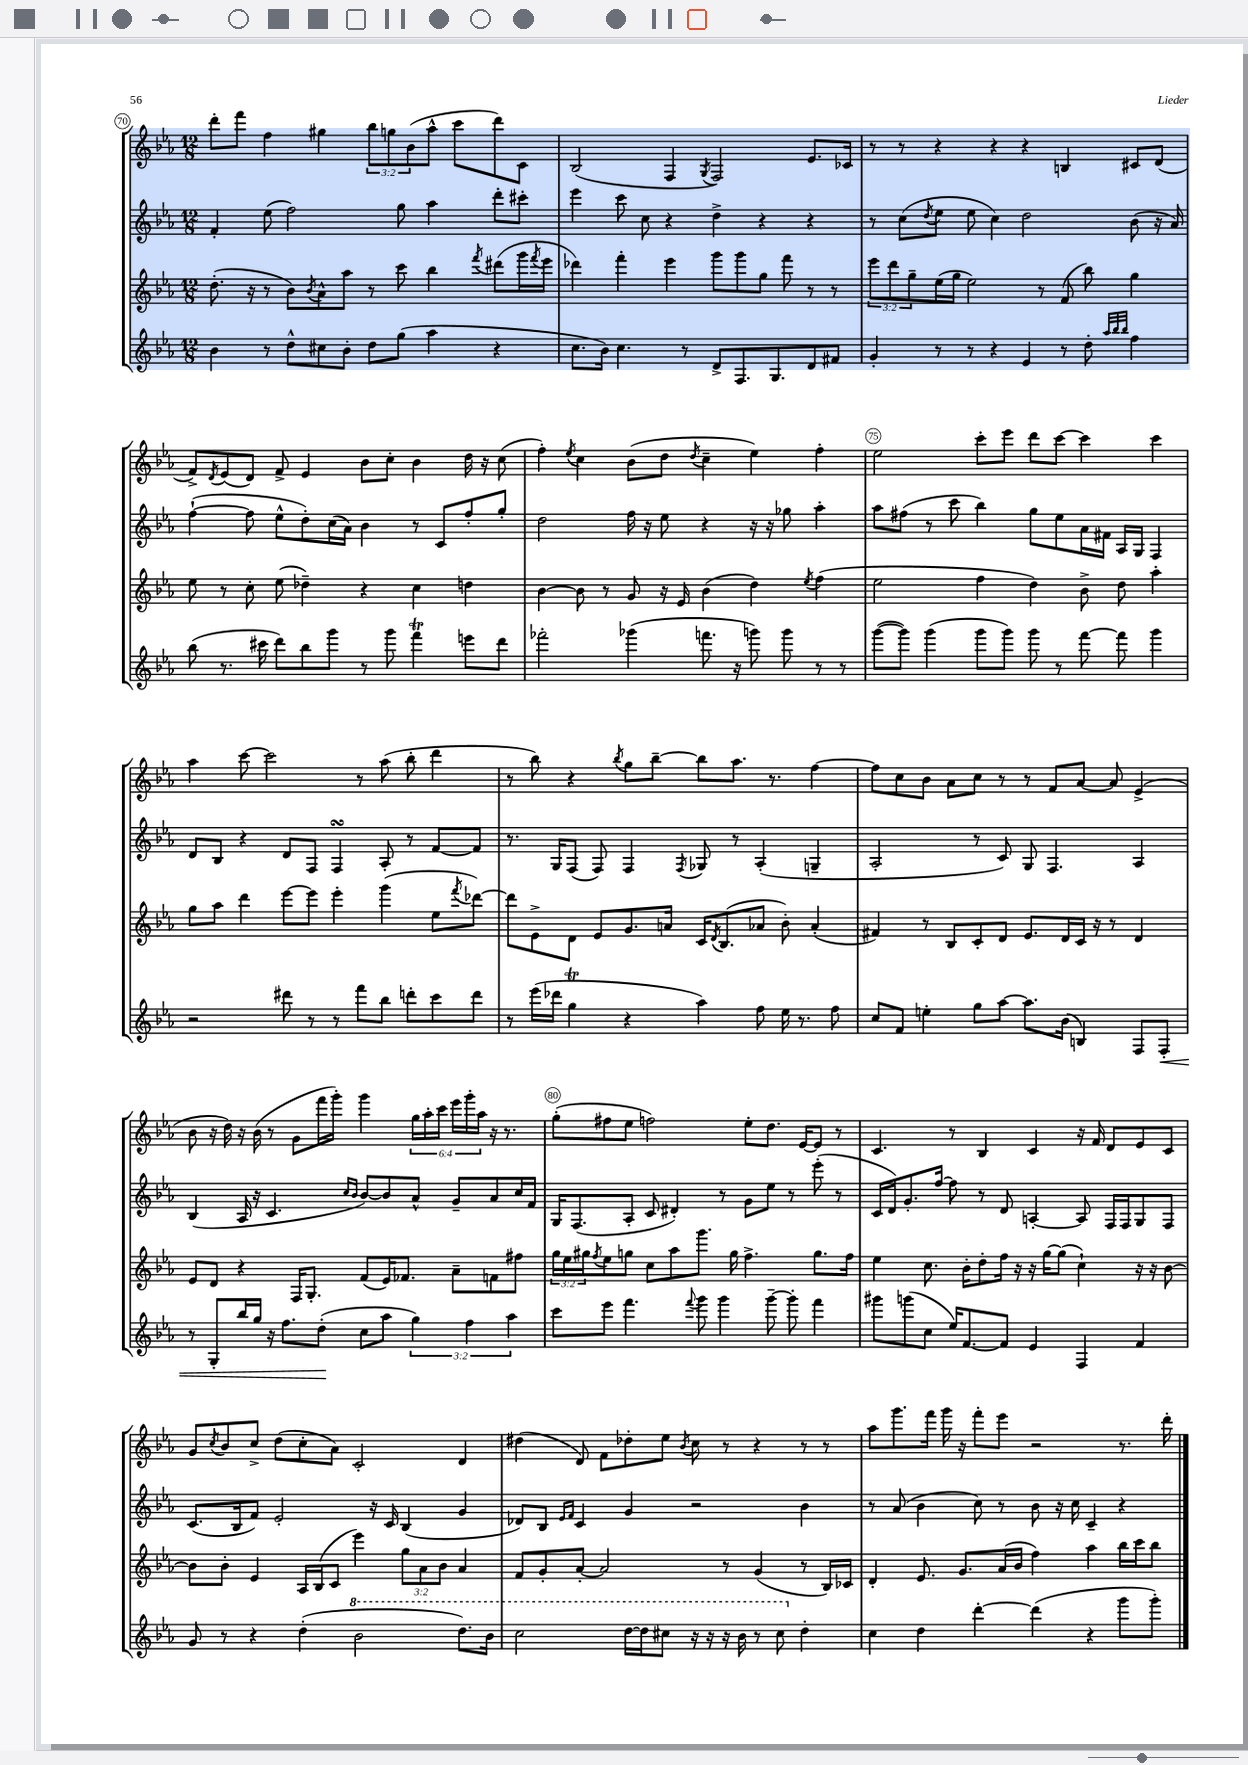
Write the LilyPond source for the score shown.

<<
\new StaffGroup <<
\new Staff = "s0" {
    \clef treble \key ees \major \numericTimeSignature \time 12/8 \override Staff.TupletNumber.text = #tuplet-number::calc-fraction-text
    d'''8-. f'''8 f''4 gis''4 \tuplet 3/2 { bes''8 g''8 bes'8( } aes''8-^ c'''8 d'''8) c'8 |
    bes2( f4 \acciaccatura { g8 } f2) ees'8. ces'16 |
    r8 r8 r4 r4 r4 b4 cis'8 d'8( |
    f'8->) \acciaccatura { d'8 } ees'8( d'8) f'8-> ees'4 bes'8 c''8-. bes'4 d''16 r16 c''8( |
    f''4-.) \acciaccatura { ees''8 } c''4 bes'8( d''8 \acciaccatura { d''8 } c''4-- ees''4) f''4-. |
    ees''2 c'''8-. ees'''8 d'''8 c'''8~ c'''4 c'''4 |
    aes''4 c'''8~ c'''2 r8 aes''8( bes''8-. d'''4 |
    r8 bes''8) r4 \acciaccatura { bes''8 } g''8 bes''8~-- bes''8 aes''8. r8. f''4~ |
    f''8 c''8 bes'8 aes'8 c''8 r8 r8 f'8 aes'8~ aes'8 ees'4->( |
    bes'8 r16 d''16) r16 bes'16( r8 g'8 f'''16 g'''16-.) g'''4 \tuplet 6/4 { g''16 aes''16-. c'''16 ees'''16 g'''16-. aes''16 } r16 r8. |
    g''8-.( fis''8 ees''8 f''2) ees''8-. d''8. ees'16~ ees'8 r8 |
    c'4. r8 bes4 c'4 r16 f'16 d'8 ees'8 c'8 |
    g'8 \acciaccatura { c''8 } bes'8 c''8-> d''8( c''8-. aes'8) c'2-. d'4 |
    dis''4( d'8) f'8 des''8-. ees''8 \acciaccatura { bes'8 } c''8 r8 r4 r8 r8 |
    aes''8 g'''8. f'''16 g'''16 r16 f'''8-. ees'''8 r2 r8. d'''16-. \bar "|." |
}
\new Staff = "s1" {
    \clef treble \key ees \major \numericTimeSignature \time 12/8
    f'4-. ees''8( f''2) g''8 aes''4 d'''8-. cis'''8-. |
    ees'''4 c'''8 c''8 r4 d''4-> r4 r4 |
    r8 c''8( \acciaccatura { d''8 } ees''8 ees''8 c''4) d''2 bes'8( r16 aes'16) |
    f''4~-!( f''8 ees''8-^ d''8-.) c''16( aes'16) bes'4 r8 c'8 f''8-. g''8-. |
    d''2 f''16 r16 ees''8 r4 r16 r16 ges''8 aes''4-. |
    aes''8 fis''8( r8 c'''8 bes''4) g''8 ees''8 aes'16 fis'16 aes16 g16 f4 |
    d'8 bes8 r4 d'8 f8 f4\turn aes8-. r8 f'8~ f'8 |
    r8. g16 f8( f8) f4 \acciaccatura { f8 } ges8 r8 aes4-.( g4-- |
    aes2-. r8 c'8) g8 f4. aes4 |
    bes4( aes16 r16 c'4. \grace { c''16 bes'16 } bes'8~) bes'8 aes'8-^ g'8-- aes'8 c''16 f'16 |
    g16 f8.( aes8-. c'8 dis'4-.) r8 g'8 ees''8 r8 ees'''8-.( r8 |
    c'16 d'16) g'8.-. f''16~ f''8 r8 d'8 a4~-. a8 f16 f16 g8 f8 |
    c'8.( bes16 f'8) ees'2-. r16 c'16 bes4( g'4 |
    des'8) bes8 \grace { ees'16 f'16 } c'4 g'4 r2 bes'4 |
    r8 aes'8( bes'4 c''8) r8 bes'8 r16 c''16 c'4-- r4 \bar "|." |
}
\new Staff = "s2" {
    \clef treble \key ees \major \numericTimeSignature \time 12/8 \override Staff.TupletNumber.text = #tuplet-number::calc-fraction-text
    d''8.-.( r16 r8 bes'8) \acciaccatura { bes'8 } aes'8-^ aes''8 r8 c'''8 bes''4 \acciaccatura { f'''8 } dis'''8( g'''16 \acciaccatura { f'''8 } ees'''16 |
    des'''4) f'''4-. ees'''4 g'''8 g'''8 g''8 f'''8 r8 r8 |
    \tuplet 3/2 { ees'''8 d'''8 g''8-- } ees''16( g''16 ees''2) r8 f'8( bes''8) g''4 |
    ees''8 r8 c''8-. ees''8( des''4--) r4 c''4 d''4 |
    bes'4~ bes'8 r8 g'8 r16 ees'16 bes'4( d''4) \acciaccatura { ees''8 } f''4( |
    ees''2 f''4 d''4) bes'8-> d''8 aes''4-. |
    g''8 aes''8 d'''4 ees'''8~ ees'''8 ees'''4-. g'''4( ees''8 \acciaccatura { f'''8 } des'''8~) |
    des'''8 ees'8-> d'8 ees'8 g'8. a'16 c'16 \acciaccatura { d'8 } bes8.( aes'8 bes'8-.) aes'4-.( |
    fis'4) r8 bes8 c'8-. d'8 ees'8. d'16 c'16 r16 r8 d'4 |
    ees'8 d'8 r4 f16 g8.-. f'8( ees'16) fes'8. aes'8-- f'8 fis''8 |
    \tuplet 3/2 { g''16 ees''16 gis''16 } \acciaccatura { f''8 } ees''8 g''8 c''8 aes''8 g'''8. g''16 f''4.-> g''8. f''16 |
    ees''4 c''8. bes'16-. d''8-. f''16 r16 r16 g''16~ g''8( c''4-!) r16 r16 bes'8~ |
    bes'8 bes'8-. ees'4 aes16 bes16( c'8 ees'''4) \tuplet 3/2 { g''8 aes'8 bes'8 } aes'4 |
    f'8 g'8-. aes'8~-. aes'2 r8 g'4( r8 bes16) ces'16 |
    d'4-. ees'8. g'8. aes'16( bes'16 f''4) aes''4 bes''16 c'''16 bes''8 \bar "|." |
}
\new Staff = "s3" {
    \clef treble \key ees \major \numericTimeSignature \time 12/8 \override Staff.TupletNumber.text = #tuplet-number::calc-fraction-text
    bes'4 r8 d''8-^ cis''8 bes'8-. d''8 g''8( aes''4 r4 |
    c''8. bes'16) c''4. r8 d'8-> f8. g8. d'8 fis'8 |
    g'4-. r8 r8 r4 ees'4 r8 d''8-. \grace { aes''32 bes''32 bes''32 } f''4 |
    bes''8( r8. cis'''16 d'''8) bes''8 g'''8 r8 g'''8 f'''4\trill e'''8 d'''8 |
    fes'''2-. ges'''4( f'''8. r16 g'''8) g'''8 r8 r8 |
    g'''8~( g'''8) g'''4( g'''8 g'''8) g'''8 r8 f'''8~ f'''8 g'''4 |
    r2 dis'''8 r8 r8 f'''8 bes''8 d'''8-. c'''8 d'''8 |
    r8 ees'''16( des'''16 g''4\trill r4 aes''4) f''8 ees''16 r8. f''8 |
    c''8 f'8 e''4-. g''8 aes''8~ aes''8. bes'16( b4) f8 f8-.\< |
    r8 g8-. bes''16 g''16 r16 f''8. d''8-.\!( c''8 aes''8 \tuplet 3/2 { g''4) f''4 aes''4 } |
    c'''8 ees'''8 f'''4. \appoggiatura { f'''8 } g'''8 g'''4 g'''8~-- g'''8-. f'''4 |
    gis'''8 g'''8( c''8 ees''16) f'8.~ f'8 ees'4 f4 f'4 |
    g'8 r8 r4 d''4-.( \ottava #1 bes''2 d'''8.) bes''16 |
    c'''2 d'''16~ d'''16 cis'''8 r16 r16 r16 bes''16 r8 cis'''8 \ottava #0 d''4-. |
    c''4 d''4 d'''4~-. d'''4( r4 g'''8 g'''8-.) \bar "|." |
}
>>
>>
\layout { \context { \Score currentBarNumber = #70 \override BarNumber.break-visibility = ##(#f #t #t) barNumberVisibility = #(every-nth-bar-number-visible 5) \override BarNumber.stencil = #(make-stencil-circler 0.1 0.3 ly:text-interface::print) } }
